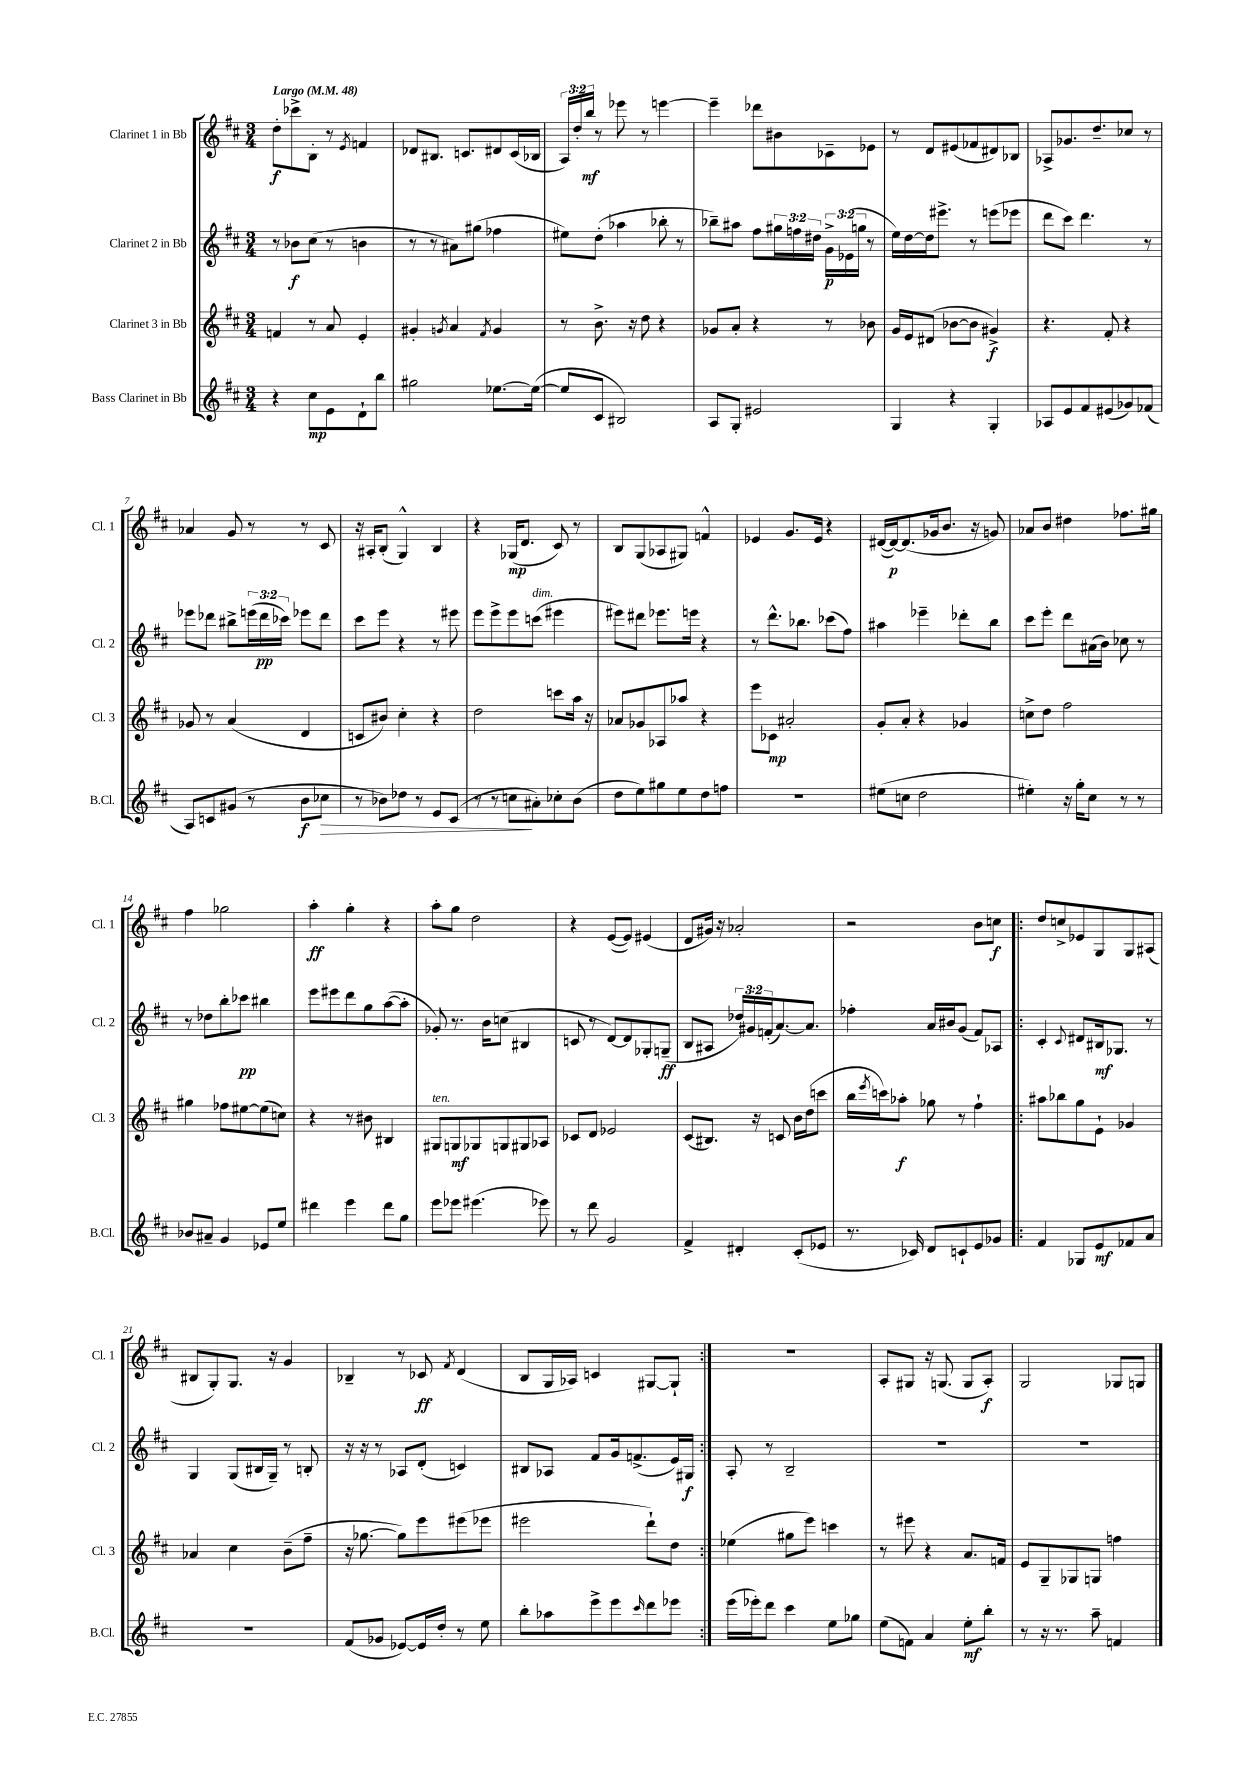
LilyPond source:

<<
\new StaffGroup <<
\new Staff = "s0" \with { instrumentName = "Clarinet 1 in Bb" shortInstrumentName = "Cl. 1" } {
    \clef treble \key d \major \numericTimeSignature \time 3/4 \override Staff.TupletNumber.text = #tuplet-number::calc-fraction-text \tempo "Largo" 4 = 48
    d''8-.\f ces'''8-> b8-. r8 \acciaccatura { e'8 } f'4 |
    des'8 bis8. c'8. dis'8 c'16( bes16 |
    \tuplet 3/2 { a16) d''16-. b''16\mf } r8 ees'''8 r8 e'''4~ |
    e'''4-- des'''8 bis'8 ces'8-- ees'8 |
    r8 d'8 eis'8( fes'8 dis'8) bes8 |
    aes8-> ges'8. d''8.-- ces''8 r8 |
    aes'4 g'8 r8 r8 cis'8 |
    r16 ais16-. b8-.( g4-^) b4 |
    r4 ges16\mp( d'8. cis'8) r8 |
    b8 g8( aes8 gis8) f'4-^ |
    ees'4 g'8. ees'16 r4 |
    dis'16~( dis'16~\p) dis'8.( ges'16 b'8. r16 g'8) |
    aes'8 b'8 dis''4 fes''8. gis''16 |
    fis''4 ges''2 |
    a''4-.\ff g''4-. r4 |
    a''8-. g''8 d''2 |
    r4 e'8~( e'8) eis'4( |
    d'8 gis'16) r16 aes'2-. |
    r2 b'8 c''8\f |
    \repeat volta 2 { d''8 c''8-> ees'8 g8 g8 ais8( |
    bis8 g8-.) g8. r16 g'4 |
    bes4-- r8 ces'8\ff \acciaccatura { fis'8 } d'4( |
    b8 g16 aes16) c'4 gis8~ gis8-! | }
    R2. |
    a8-. gis8 r16 g8.( g8 a8-.\f) |
    g2 ges8 g8 \bar "|." |
}
\new Staff = "s1" \with { instrumentName = "Clarinet 2 in Bb" shortInstrumentName = "Cl. 2" } {
    \clef treble \key d \major \numericTimeSignature \time 3/4 \override Staff.TupletNumber.text = #tuplet-number::calc-fraction-text
    r8 bes'8\f cis''8( r8 b'4 |
    r8 r8 ais'8) gis''8( fes''4 |
    eis''8) d''8-.( aes''4 bes''8-. r8 |
    bes''8--) ais''8 fis''8 \tuplet 3/2 { gis''16 f''16 dis''16 } \tuplet 3/2 { g'16->\p ees'16( g''16 } r8 |
    e''16) d''16~ d''16 eis'''8.-> r8 e'''8( ees'''8 |
    d'''8 cis'''8) d'''4. r8 |
    ees'''8 des'''8 bis''8-> \tuplet 3/2 { e'''16( des'''16\pp ces'''16) } ees'''8 des'''8 |
    cis'''8 e'''8 r4 r8 eis'''8 |
    e'''8 e'''8-> e'''8 c'''8^\markup { \italic "dim." }( eis'''4 |
    eis'''8) dis'''8 ees'''8. e'''16 r4 |
    r8 d'''8.-^ bes''8. ces'''8( fis''8) |
    ais''4 ees'''4-- des'''8-. b''8 |
    cis'''8 e'''8-. d'''8 ais'16( b'16) ces''8 r8 |
    r8 des''8 b''8-. ces'''8\pp bis''4 |
    e'''8 eis'''8 d'''8 g''8 a''8~( a''8-. |
    ges'8-.) r8. b'16 c''8( bis4 |
    c'8 r8 d'8~) d'8 ges8-. g8--\ff( |
    b8 ais8 \tuplet 3/2 { des''16) gis'16 f'16-.( } a'8.~) a'8. |
    fes''4-. a'16 bis'16 g'8( fis'8) aes8 |
    \repeat volta 2 { cis'4-. \appoggiatura { cis'8 } dis'8 bis16\mf ges8. r8 |
    g4 g8( bis16 g16--) r8 b8-. |
    r16 r16 r8 aes8 d'8-.( c'4) |
    bis8 aes8 fis'8 g'16 f'8.->( e'16) gis16\f | }
    a8-. r8 b2-- |
    R2. |
    R2. \bar "|." |
}
\new Staff = "s2" \with { instrumentName = "Clarinet 3 in Bb" shortInstrumentName = "Cl. 3" } {
    \clef treble \key d \major \numericTimeSignature \time 3/4
    f'4 r8 a'8 e'4-. |
    gis'4-. \acciaccatura { g'8 } a'4 \acciaccatura { fis'8 } g'4 |
    r8 b'8.-> r16 d''8 r4 |
    ges'8 a'8-. r4 r8 bes'8 |
    g'16 e'16 dis'8( bes'8~ bes'8 gis'4->\f) |
    r4. fis'8-. r4 |
    ges'8 r8 a'4( d'4 |
    c'8 bis'8) cis''4-. r4 |
    d''2 c'''8 a''16 r16 |
    aes'8 ges'8 aes8 aes''8 r4 |
    e'''8 ces'8\mp ais'2-. |
    g'8-. a'8-. r4 ges'4 |
    c''8-> d''8 fis''2 |
    gis''4 fes''8 eis''8~ eis''8( c''8) |
    r4 r8 bis'8 bis4 |
    gis8^\markup { \italic "ten." } g8\mf ges8 g8 gis8 aes8 |
    ces'8 d'8 ees'2 |
    cis'8( bis8.) r16 c'8 b'16 d''16( c'''8 |
    b''16 \acciaccatura { e'''8 } c'''16) aes''8-.\f ges''8 r8 fis''4-! |
    \repeat volta 2 { ais''8 bes''8 g''8 e'8-! ges'4 |
    aes'4 cis''4 b'8--( fis''8-- |
    r16 ges''8.~ ges''8) e'''8 eis'''8( ees'''8 |
    eis'''2 d'''8-!) d''8 | }
    ees''4( gis''8 e'''8) c'''4 |
    r8 eis'''8 r4 a'8. f'16 |
    e'8 g8-- ges8 g8 f''4 \bar "|." |
}
\new Staff = "s3" \with { instrumentName = "Bass Clarinet in Bb" shortInstrumentName = "B.Cl." } {
    \clef treble \key d \major \numericTimeSignature \time 3/4
    r4 cis''8\mp e'8 d'8-! b''8 |
    gis''2 ees''8.~ ees''16~( |
    ees''8 cis'8 bis2) |
    a8 g8-. eis'2 |
    g4 r4 g4-. |
    aes8 e'8 fis'8 eis'8( ges'8) fes'8( |
    a8) c'8 gis'8( r8 b'8\f ces''8\> |
    r8 bes'8) des''8 r8 e'8 cis'8( |
    r8 r8 c''8\! ais'8-.) ces''8-. b'8( |
    d''8 e''8) gis''8 e''8 d''8 f''8 |
    R2. |
    eis''8( c''8 d''2 |
    eis''4-.) r16 g''16-. cis''8 r8 r8 |
    bes'8 ais'8-- g'4 ees'8 e''8 |
    dis'''4 e'''4 dis'''8 g''8 |
    e'''8 ees'''8 eis'''4.( ees'''8) |
    r8 d'''8 g'2 |
    fis'4-> dis'4-. cis'8-.( ees'8 |
    r8. ces'16) d'8 c'8-! e'8 ges'8 |
    \repeat volta 2 { fis'4 ges8 e'8\mf fes'8 a'8 |
    R2. |
    fis'8( ges'8 ees'8~) ees'16 d''16-. r8 e''8 |
    b''8-. aes''8 e'''8-> e'''8 \grace { cis'''16 } d'''8 ees'''8 | }
    e'''16( ees'''16-.) d'''8 cis'''4 e''8 ges''8 |
    e''8( f'8) a'4 e''8-.\mf b''8-. |
    r8 r16 r8. a''8-- f'4 \bar "|." |
}
>>
>>
